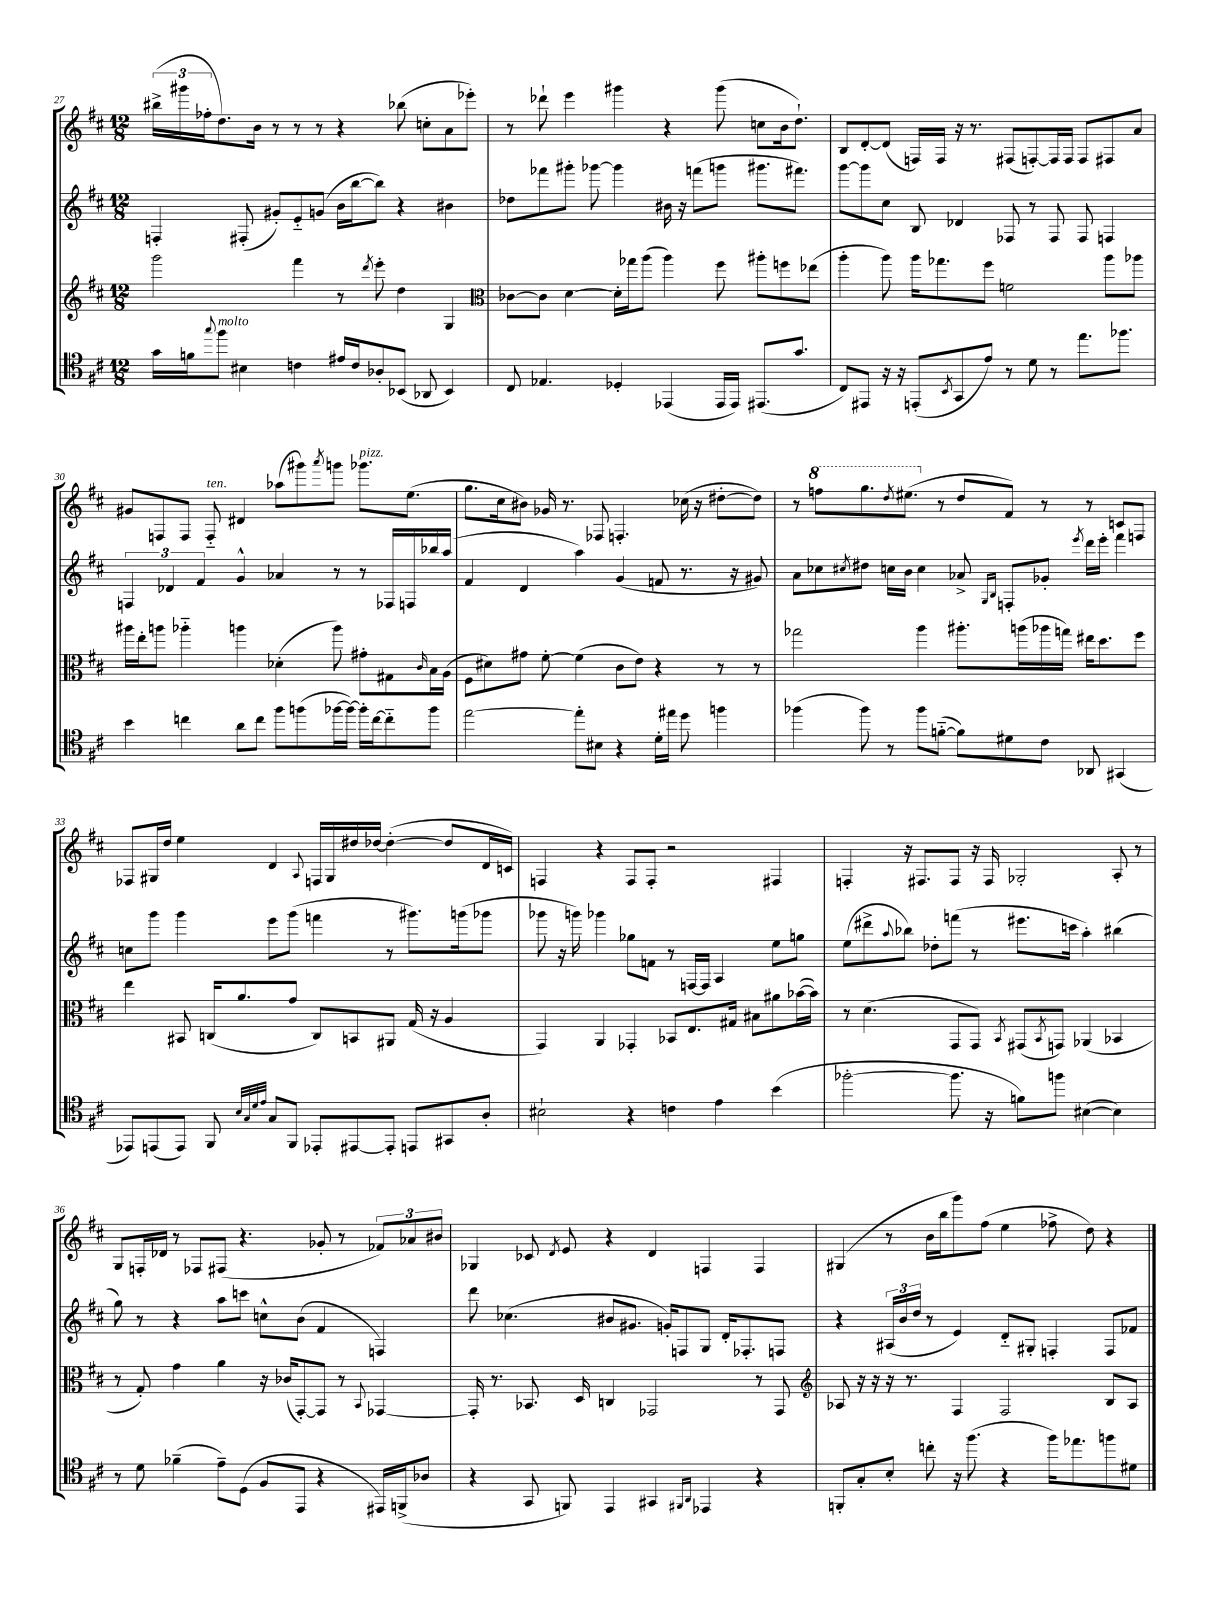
<<
\new StaffGroup <<
\new Staff = "s0" {
    \clef treble \key d \major \numericTimeSignature \time 12/8
    \tuplet 3/2 { bis''16->( gis'''16 fes''16-. } d''8.) b'16 r8 r8 r8 r4 bes''8( c''8-. a'8 ees'''8-.) |
    r8 des'''8-! e'''4 gis'''4 r4 gis'''8( c''8 b'16 d''8.-!) |
    b8 d'8~-. d'8( f16) f16 r16 r8. fis8( f8~-.) f16 f16 f8 fis8 a'8 |
    gis'8 f8 f8 f8-_^\markup { \italic "ten." } dis'4 aes''8( gis'''8) \acciaccatura { a'''8 } g'''8 ges'''8.^\markup { \italic "pizz." } e''8.( |
    g''8. cis''16 bis'8) ges'16 r8. fes8 f4.-. ces''16( r16 dis''8~-. dis''8) |
    r8 \ottava #1 f'''8 g'''8. \acciaccatura { d'''8 } eis'''8.( \ottava #0 r8 d''8 fis'8) r8 r8 c'8 f8 |
    fes8 gis16 d''16 e''4 d'4 \appoggiatura { a8 } f16 gis16 dis''16 des''16~ des''4~-.( des''8 d'16 c'16) |
    f4 r4 f8 f8-. r2 fis4 |
    f4-. r16 fis8. fis8 r16 fis16 ges2-. a8-. r8 |
    g8 f16-. des'16 r8 fes8 fis8( r4. ges'8-. r8 \tuplet 3/2 { fes'8) aes'8 bis'8 } |
    ges4 ces'8 \acciaccatura { d'8 } e'8 r4 d'4 f4 f4 |
    gis4( r8 b'16 b''16 g'''8) fis''8( e''4 fes''8-> d''8) r4 \bar "|." |
}
\new Staff = "s1" {
    \clef treble \key d \major \numericTimeSignature \time 12/8
    f4-. fis8-.( gis'8-.) e'8-_ g'8( b'16 b''16~ b''8) r4 bis'4 |
    des''8 fes'''8 gis'''8-. ges'''8~ ges'''4 bis'16 r16 f'''8( g'''8 gis'''8. fis'''8.) |
    g'''8~ g'''8 cis''8 b8 des'4 fes8 r8 fes8 fes8 f4 |
    \tuplet 3/2 { f4 des'4 fis'4 } g'4-^ aes'4 r8 r8 fes16 f16 bes''16 a''16( |
    fis'4 d'4 a''4) g'4( f'8 r8. r16 gis'8) |
    a'8 ces''8 \acciaccatura { cis''8 } dis''8 c''16 b'16 c''4 aes'8-> \grace { g16 b16 } f8-. ges'8-. \acciaccatura { e'''8 } d'''16 e'''16-. fis'''4 |
    c''8 g'''8 g'''4 e'''8 g'''8( f'''4 r8 gis'''8.) g'''16( ges'''8 |
    ges'''8 r16 g'''16) ges'''4 ges''8 f'8 r8 f16~ f16 a4 e''8 g''8 |
    e''8( dis'''8-> \appoggiatura { a''8 } bes''8) des''8-. f'''8( r8 eis'''8. c'''16 a''4-.) bis''4( |
    g''8) r8 r4 a''8 c'''8 c''8-^ b'8( fis'4 f4) |
    d'''8 ces''4.( bis'8 gis'8. g'16-.) f8 g8 d'16-. fes8.-. f8 |
    r4 \tuplet 3/2 { ais16( b'16 d''16 } r8 e'4) d'8-_ gis8-. f4-. f8 fes'8 \bar "|." |
}
\new Staff = "s2" {
    \clef treble \key d \major \numericTimeSignature \time 12/8
    g'''2 fis'''4 r8 \acciaccatura { d'''8 } e'''8-. d''4 g4 |
    \clef alto ces'8~ ces'8 d'4~ d'16-. ges''16 a''8( a''4) fis''8 ais''8-. f''8 ees''8( |
    a''4-. a''8) a''16 ges''8. fis''8 f'2 a''8 aes''8 |
    ais''16 e''16-. a''8 aes''4-_ a''4 des'4-.( a''8) gis'8-. gis8 \grace { cis'16 } b16 a16( |
    fis8 dis'8) gis'8 fis'8~-. fis'4( cis'8 e'8) r4 r8 r8 |
    ges''2 a''4 ais''8.-. a''16( aes''16 g''16) eis''16 d''8. fis''8 |
    e''4 bis,8 c16( a'8. g'8 c8) b,8 ais,8 g16( r16 a4 |
    g,4) a,4 ges,4-. bes,8 e8. gis16 bis8 ais'8 bes'16~( bes'16) |
    r8 d'4.( g,8 g,8) \acciaccatura { b,8 } gis,8( \acciaccatura { b,8 } g,8) aes,4( bes,4 |
    r8 g8-.) g'4 a'4 r16 ces'16( g,8~-.) g,8 r8 \appoggiatura { b,8 } ges,4~ |
    ges,16-. r8. bes,8. d16 c4 ges,2 r8 ges,8 |
    \clef treble aes8 r16 r16 r16 r8. fis4 fis2 b8 aes8 \bar "|." |
}
\new Staff = "s3" {
    \clef tenor \key d \major \numericTimeSignature \time 12/8
    g'16 f'16 \appoggiatura { g''8 } fis''8^\markup { \italic "molto" } bis4 c'4 eis'16 c'16 aes8-. bes,8( aes,8 bes,4) |
    cis8 ees4. des4-. ees,4( ees,16 ees,16) eis,8.( g'8. |
    cis8) eis,8 r16 r16 e,8-.( \acciaccatura { b,8 } g,8 e'8) r8 d'8 r8 e''8. fes''8. |
    b'4 c''4 a'8 c''8 fis''8 f''8( fes''16~ fes''16~) fes''16-. c''16~ c''8-_ fes''8 |
    e''2~ e''8-. bis8 r4 d'16-. eis''16 d''8 f''4 |
    fes''4( fes''8) r8 fes''8 f'8~-_( f'8) dis'8 cis'8 aes,8 gis,4( |
    ees,8) e,8( e,8) fis,8 \grace { b32 g32 d'32 e'32 } g8 fis,8 ees,8-. eis,8~ eis,8-. e,8 gis,8 a8-. |
    bis2-! r4 c'4 e'4 b'4( |
    fes''2~-. fes''8. r16 f'8) f''8 bis4~( bis4) |
    r8 d'8 fes'4--( e'8--) d8( fis8 e,8 r4 eis,16) f,16->( aes8 |
    r4 g,8 f,8) e,4 gis,4 \grace { fis,16 a,16 } ees,4 r4 |
    f,8-. g8-. b8-. c''8-. r16 fis''8.( r4 fis''16) ees''8. f''8 dis'8 \bar "|." |
}
>>
>>
\layout { \context { \Score currentBarNumber = #27 } }
